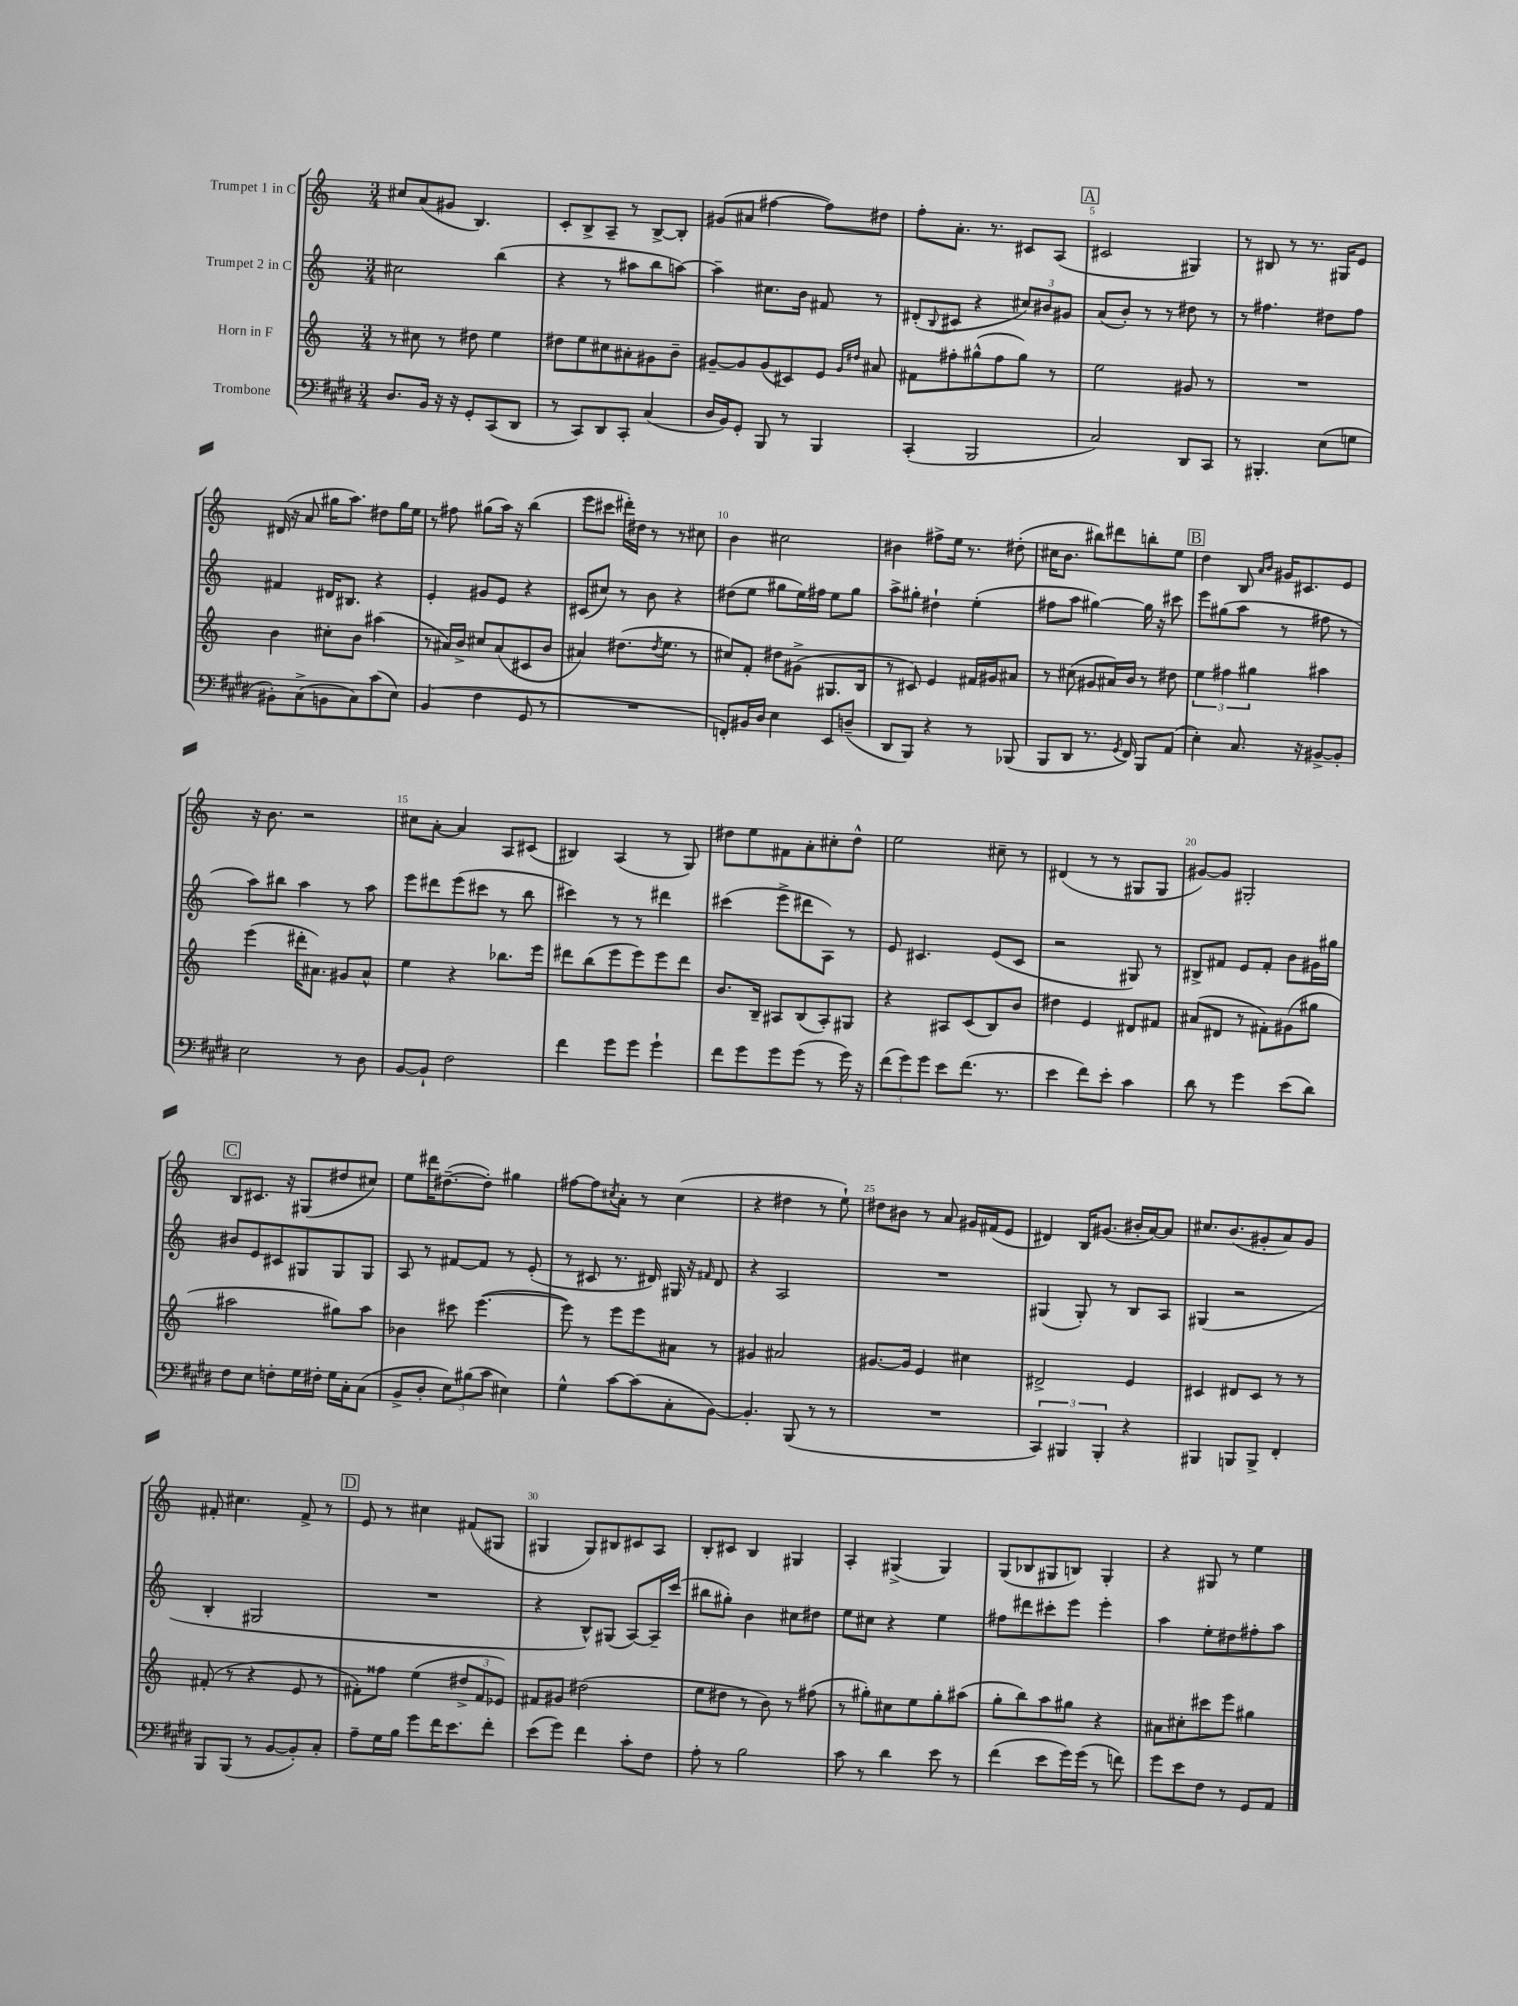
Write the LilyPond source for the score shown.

<<
\new StaffGroup <<
\new Staff = "s0" \with { instrumentName = "Trumpet 1 in C" } {
    \clef treble \key c \major \numericTimeSignature \time 3/4
    cis''8 a'8( gis'8 b4.) |
    c'8-. b8-> a8-- r8 b8~-> b8-. |
    gis'8( ais'8 fis''4~ fis''8) dis''8 |
    f''8-. a'8.-. r8. cis'8 a8( |
    \mark \markup { \box "A" } cis'2 gis4) |
    r8 bis8 r8 r8. gis16 e'8 |
    dis'16( r16 a'8 gis''16 a''8.) dis''8 gis''16 e''16 |
    r8 fis''8 gis''8( a''16) r16 b''4( |
    e'''8 cis'''8 dis'''16-.) dis''16 r8 r8 cis''8 |
    b'4 cis''2 |
    bis'4 fis''8-> e''16 r8. dis''8-.( |
    cis''16 b'8. bis''8) dis'''8 b''8-. e''8 |
    \mark \markup { \box "B" } d''4 b8 \grace { a'16 b'16 } gis'16 cis'8. e'8 |
    r16 b'8. r2 |
    cis''8 a'8~-. a'4 a8 cis'8( |
    bis4) a4( r8 g8) |
    dis''8 e''8 fis'8 a'8-. cis''8-. dis''8-^ |
    e''2 cis''8-- r8 |
    dis'4( r8 r8 gis8 gis8 |
    gis'8~) gis'8 gis2-. |
    \mark \markup { \box "C" } b8 cis'8. r16 gis8( dis''8 cis''8) |
    e''8 dis'''16 dis''8.~--( dis''8-.) gis''4 |
    fis''8~ fis''8 \acciaccatura { cis''8 } a'8-. r8 cis''4( |
    r4 dis''4 r8 e''8-!) |
    dis''8 bis'8 r8 a'8 gis'16 fis'16( e'8 |
    dis'4) b16 gis'8.( bis'16-. a'16~) a'8 |
    cis''8. b'8.( gis'8-. a'8) gis'8 |
    fis'8-. cis''4. fis'8-> r8 |
    \mark \markup { \box "D" } e'8 r8 cis''4 fis'8( gis8 |
    gis4 gis8) bis8 cis'8 a8 |
    b8-. cis'8 b4 gis4 |
    a4-. gis4->( gis4) |
    g8( bes8 gis8 b8) gis4-. |
    r4 gis8 r8 e''4 \bar "|." |
}
\new Staff = "s1" \with { instrumentName = "Trumpet 2 in C" } {
    \clef treble \key c \major \numericTimeSignature \time 3/4
    cis''2 b''4( |
    r4 r8 ais''8 b''8 a''8~) |
    a''4-- cis''8. b'16 fis'8 r8 |
    dis'8-.( \appoggiatura { b8 } cis'8 r4 \tuplet 3/2 { cis''8) bis'8 gis'8 } |
    \mark \markup { \box "A" } a'8( b'8-.) r8 r8 dis''8 r8 |
    r8 fis''4. dis''8 fis''8 |
    fis'4 dis'16 bis8. r4 |
    e'4-. gis'8 e'8 r4 |
    cis'8( cis''8) r8 b'8 r4 |
    dis''8( e''8 gis''8 e''16) fis''16 e''8 gis''8 |
    a''8-> gis''8-. dis''4-! e''4-.( |
    fis''8 a''8 gis''4~) gis''16 r16 cis'''8 |
    \mark \markup { \box "B" } e'''8 gis''8( a''8 r8 fis''8 r8 |
    a''8) bis''8 a''4 r8 a''8 |
    e'''8 dis'''8 e'''8( cis'''8 r8 b''8 |
    cis'''4) r8 r8 dis'''4 |
    cis'''4( e'''8-> dis'''8 a8) r8 |
    e'8 cis'4. e'8( cis'8 |
    r2 gis8) r8 |
    bis8-> fis'8 e'8 fis'8-. b'8 gis'16 gis''16 |
    \mark \markup { \box "C" } bis'8 e'8 cis'8 gis8 gis8 gis8 |
    a8 r8 fis'8~ fis'8 r8 e'8-.( |
    r8 cis'8 r8. dis'16) gis16 r16 \grace { fis'16 } dis'8 |
    r4 a2 |
    R2. |
    gis4( gis8-.) r8 b8 a8 |
    gis4( r2 |
    b4-. gis2 |
    \mark \markup { \box "D" } R2. |
    r4 b8-^) gis8( a8~) a16-- c'''16( |
    bis''8 gis''8-.) b'4 cis''8 dis''8 |
    e''8 cis''8 r4 e''4 |
    fis''8 dis'''8 cis'''8-. e'''8 e'''4-. |
    a''4 e''8-. dis''8 fis''8-. a''8 \bar "|." |
}
\new Staff = "s2" \with { instrumentName = "Horn in F" } {
    \clef treble \key c \major \numericTimeSignature \time 3/4
    r8 cis''8 r8 dis''8 e''4 |
    dis''8 e''8 cis''8 ais'8-. gis'8 b'8-- |
    gis'8~-- gis'8 gis'8( cis'8) e'8 \grace { gis'16 dis''16 } ais'8 |
    fis'8 fis''8-. gis''8-^( fis''8 gis''8) r8 |
    \mark \markup { \box "A" } e''2 gis'8 r8 |
    R2. |
    b'4 cis''8-. b'8 ais''4( |
    r8 ais'16) b'16-> cis''8 ais'8( cis'8 b'8 |
    ais'4) dis''8.( \acciaccatura { dis''8 } e''8. r8 |
    cis''8) f'8-. dis''8 gis'8->( gis8. b16 |
    r8 cis'8) e'4 fis'16 gis'16 ais'8 |
    r8 cis''8( gis'8 ais'16) b'16 r8 dis''8 |
    \mark \markup { \box "B" } \tuplet 3/2 { e''4 fis''4 gis''4 } ais''4 |
    e'''4( dis'''16-. ais'8.) gis'8 ais'8-^ |
    e''4 r4 bes''8. e'''16 |
    dis'''8 b''8( e'''8 e'''8) e'''8 dis'''8 |
    b'8. b16-- ais8 b8( ais8-.) gis8 |
    r4 ais8 c'8( b8) b'8 |
    dis''4 e'4 dis'8 fis'8 |
    ais'8( dis'8 r8 fis'8-.) gis'8( gis''8 |
    \mark \markup { \box "C" } ais''2 gis''8) ais''8 |
    bes'4 cis'''8 e'''4.~( |
    e'''8) r8 e'''8 e'''8 ais'8 r8 |
    gis'4 ais'2 |
    gis'8.~ gis'16 e'4 cis''4 |
    dis'2-> e'4 |
    cis'4 dis'8 cis'8 r8 r8 |
    fis'8-.( r8 r4 e'8 r8 |
    \mark \markup { \box "D" } fis'8-.) fisis''8 e''4( \tuplet 3/2 { dis''8-> fis'8 ees'8) } |
    fis'8 gis'8 dis''2( |
    e''8 dis''8 r8 b'8) r8 fis''8( |
    r8 gis''8-.) cis''8 e''8 gis''8-. ais''8( |
    g''8-. b''8) a''8 gis''8 r4 |
    ais'8 cis''8-. cis'''8 e'''8 gis''4 \bar "|." |
}
\new Staff = "s3" \with { instrumentName = "Trombone" } {
    \clef bass \key e \major \numericTimeSignature \time 3/4
    dis8. b,16 r16 r16 gis,8-. cis,8( dis,8 |
    r8 cis,8) dis,8 cis,8-. cis4( |
    dis16 b,16) gis,8-. b,,8 r8 b,,4 |
    cis,4-.( b,,2 |
    \mark \markup { \box "A" } cis2) dis,8 cis,8 |
    r8 bis,,4.-. e8( g8 |
    bis,8-.) cis8->( b,8 cis8) cis'8( e8) |
    b,4( fis4 gis,8 r8 |
    R2. |
    f,8-.) bis,16 dis16 e4 e,8 d8--( |
    dis,8 b,,8) r4 r8 bes,,8( |
    b,,8 dis,8 r8. \acciaccatura { gis,8 } fis,16) b,,8 a,8( |
    \mark \markup { \box "B" } e4-.) cis8. r16 bis,8~-> bis,8-. |
    e2 r8 dis8 |
    b,8~ b,8-! fis2 |
    fis'4 gis'8 gis'8 gis'4-! |
    fis'8 gis'8 gis'8 gis'8( r8 gis'16) r16 |
    \tuplet 3/2 { fis'8( gis'8) gis'8 } e'8 fis'8.( r8. |
    e'4 fis'8) e'8-. cis'4 |
    dis'8 r8 gis'4 e'8( dis'8) |
    \mark \markup { \box "C" } fis8 e8 f8-. gis16 fis16-. gis16 cis16-. cis8( |
    b,8-> dis8-. \tuplet 3/2 { e8) bis8( cis'8 } eis4) |
    gis4-^ cis'8~ cis'8( cis8-. b,8~) |
    b,4.-. b,,8( r8 r8 |
    R2. |
    \tuplet 3/2 { cis,4) bis,,4 bis,,4-. } r4 |
    bis,,4 b,,8 b,,8-> fis,4-. |
    b,,8 b,,8( r8 b,8~ b,8-.) cis8-. |
    \mark \markup { \box "D" } a8-- gis16 b16 gis'8 fis'16 e'8. fis'8-. |
    e'8( gis'8) fis'4 cis'8-. fis8 |
    a8-. r8 b2 |
    cis'8 r8 dis'4 e'8 r8 |
    fis'4( e'8 gis'16) gis'16( r8 f'8) |
    gis'8 e'8 fis8 r8 gis,8 a,8 \bar "|." |
}
>>
>>
\layout { \context { \Score \override BarNumber.break-visibility = ##(#f #t #t) barNumberVisibility = #(every-nth-bar-number-visible 5) } }
